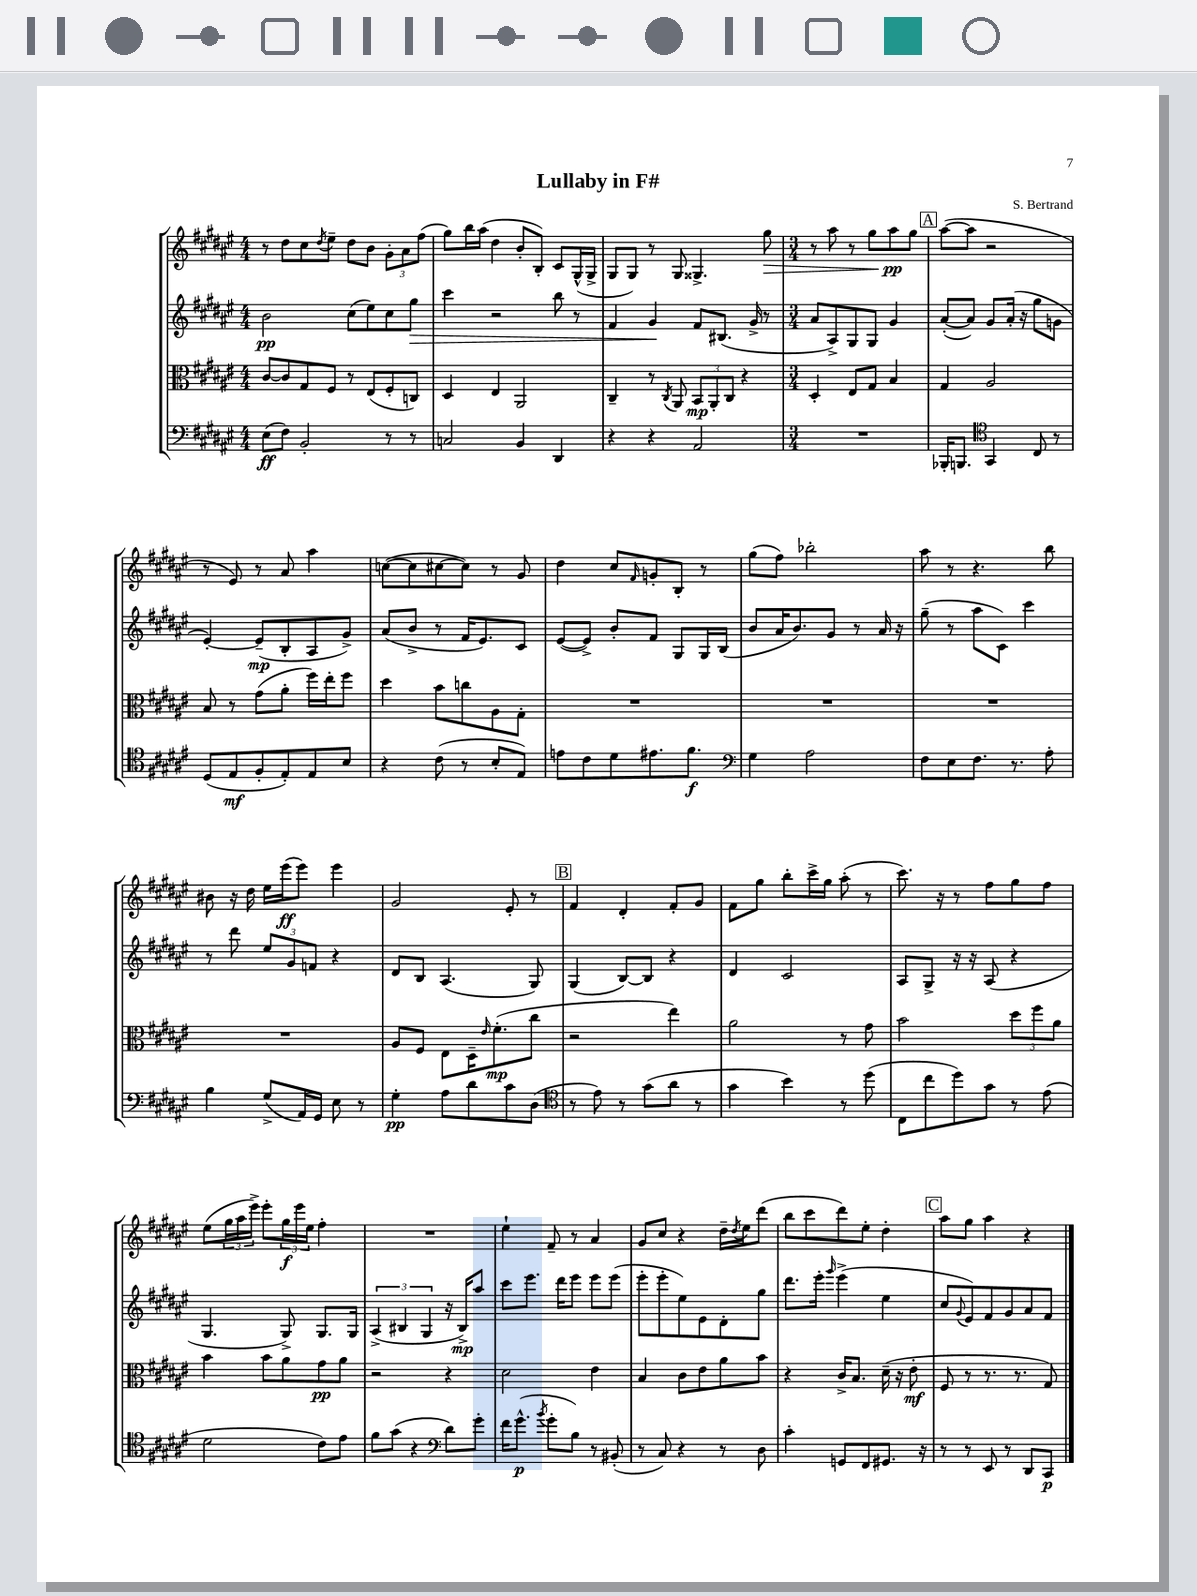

**kern	**kern	**kern	**kern
*staff4	*staff3	*staff2	*staff1
*clefF4	*clefC3	*clefG2	*clefG2
*k[f#c#g#d#a#e#]	*k[f#c#g#d#a#e#]	*k[f#c#g#d#a#e#]	*k[f#c#g#d#a#e#]
*M4/4	*M4/4	*M4/4	*M4/4
(8E#	[8c#	2b	8r
8F#)	8c#]	.	8dd#
2BB'	8G#	.	8cc#
.	.	.	8qdd#
.	8F#	.	8ee#~
.	8r	(8cc#	8dd#
.	(8E#	8ee#)	8b
8r	8F#'	8cc#	12g#'
.	.	.	12a#
8r	8C)	8gg#	.
.	.	.	(12ff#
=	=	=	=
2C	4D#	4ccc#	8gg#)
.	.	.	16bb
.	.	.	(16aa#
.	4E#	2r	4dd#
4BB	2AA#	.	8b'
.	.	.	8B')
4DD#	.	8bb	8c#
.	.	8r	(16G#^^
.	.	.	16G#^
=	=	=	=
4r	4C#~	4f#	8G#
.	.	.	8G#)
4r	8r	4g#	8r
.	8qC#	.	.
.	8AA#	.	8G#
2AA#	12BB	8f#	4.G##^
.	12AA#'	.	.
.	.	(8.B#	.
.	12C#	.	.
.	4r	.	.
.	.	16g#^	.
.	.	8r	8gg#
=	=	=	=
*M3/4	*M3/4	*M3/4	*M3/4
2.r	4D#'	8a#	8r
.	.	8A#^)	8aa#
.	8E#	8G#	8r
.	8G#	8G#	8gg#
.	4B	4g#	8aa#
.	.	.	8gg#
=	=	=	=
16BBB-'	4G#	([8a#'	([8aa#
8.BBB	.	.	.
.	.	8a#])	8aa#]
*clefC4	*	*	*
4GG#	2A#	8g#	2r
.	.	(16a#'	.
.	.	16r	.
8C#	.	8gg#	.
8r	.	8g	.
=	=	=	=
(8D#	8B	[4e#')	8r
8E#	8r	.	8e#)
8F#'	(8g#	(8e#~]	8r
8E#')	8a#'	8B'	8a#
8E#	16ff#)	8A#	4aa#
.	16ee#'	.	.
8B	8ff#	8g#^)	.
=	=	=	=
4r	4dd#	(8a#	([8cc
.	.	8b^	8cc]
(8c#	8b	8r	[8cc#
8r	8cc	16f#	8cc#])
.	.	8.e#)	.
8B'	8A#	.	8r
8E#)	8G#'	8c#	8g#
=	=	=	=
8e	2.r	([8e#	4dd#
8c#	.	8e#^])	.
8d#	.	8b'	8cc#
.	.	.	16qqf#
8.e#	.	8f#	8g'
.	.	8G#	8B'
8.f#	.	.	.
.	.	16G#	8r
.	.	(16B	.
=	=	=	=
*clefF4	*	*	*
4G#	2.r	8b	(8gg#
.	.	16a#	8ff#)
.	.	8.b)	.
2A#	.	.	2bb-'
.	.	8g#	.
.	.	8r	.
.	.	16a#	.
.	.	16r	.
=	=	=	=
8F#	2.r	(8gg#~	8aa#
8E#	.	8r	8r
8.F#	.	8aa#	4.r
.	.	8c#)	.
8.r	.	.	.
.	.	4ccc#	.
8A#'	.	.	8bb
=	=	=	=
4B	2.r	8r	8b#
.	.	8ddd#	16r
.	.	.	16dd#
(8G#^	.	12ee#	16ee#
.	.	.	(16eee#
.	.	12g#	.
16AA#)	.	.	8eee#)
.	.	12f	.
16GG#	.	.	.
8E#	.	4r	4eee#
8r	.	.	.
=	=	=	=
4G#'	8A#	8d#	2g#
.	8F#	8B	.
8A#	8E#	(4.A#	.
8d#	16D#~	.	.
.	16qqe#	.	.
.	(8.f#'	.	.
8c#	.	.	8e#'
(8D#	8cc#	8G#)	8r
=	=	=	=
*clefC4	*	*	*
8r	2r	(4G#	4f#
8e#)	.	.	.
8r	.	[8B)	4d#'
(8g#	.	8B]	.
8a#	4ee#)	4r	8f#'
8r	.	.	8g#
=	=	=	=
4g#	2a#	4d#	8f#
.	.	.	8gg#
4b)	.	2c#	8bb'
.	.	.	16ccc#^
.	.	.	16gg#
8r	8r	.	(8aa#'
(8dd#	8g#	.	8r
=	=	=	=
8C#	2b	8A#	8.ccc#)
8cc#	.	8G#^	.
.	.	.	16r
8dd#)	.	16r	8r
.	.	16r	.
8g#	.	(8A#	8ff#
8r	12dd#	4r	8gg#
.	12ff#	.	.
(8e#	.	.	8ff#
.	12a#	.	.
=	=	=	=
2d#	4b	4.G#	(8ee#
.	.	.	24gg#
.	.	.	24aa#
.	.	.	24eee#^)
.	8b	.	8eee#'
.	8a#	8G#^)	24gg#
.	.	.	24eee#
.	.	.	24ee#
8c#)	8g#	8.G#	4ff#'
8e#	8a#	.	.
.	.	16G#	.
=	=	=	=
8f#	2r	(6A#^	2.r
(8g#	.	.	.
.	.	6B#	.
4r	.	.	.
.	.	6G#	.
*clefF4	*	*	*
8d#)	4r	16r	.
.	.	16B#^)	.
8g#'	.	8aa#	.
=	=	=	=
16f#	2d#	8ccc#	4ee#`
(8.g#^^	.	.	.
.	.	8.eee#	.
8qb	.	.	.
8g#'	.	.	8f#~
.	.	16ddd#	.
8B)	.	8eee#	8r
8r	4e#	8eee#	4a#
(8BB#'	.	(8eee#	.
=	=	=	=
8r	4B	8eee#'	8g#
8C#)	.	8eee#'	8cc#
4r	8c#	8ee#)	4r
.	8e#	8e#	.
8r	8a#	8d#'	16dd#~
.	.	.	8qdd#
.	.	.	16ee#
8D#	8b	8gg#	(8ddd#
=	=	=	=
4c#'	4r	8.ddd#	8bb
.	.	.	8ccc#
.	.	16eee#'	.
.	.	16qqggg#	.
8GG	16c#^	(4eee#^	8ddd#)
.	8.B	.	.
8FF#	.	.	8ee#'
8.GG#	(16d#~	4ee#	4dd#'
.	16r	.	.
.	8e#'	.	.
16r	.	.	.
=	=	=	=
8r	8F#	8cc#	8aa#
.	.	8qqg#	.
8r	8r	8e#)	8gg#
8EE#	8.r	8f#	4aa#
8r	.	8g#	.
.	8.r	.	.
8DD#	.	8a#	4r
8CC#	8G#)	8f#	.
==	==	==	==
*-	*-	*-	*-
